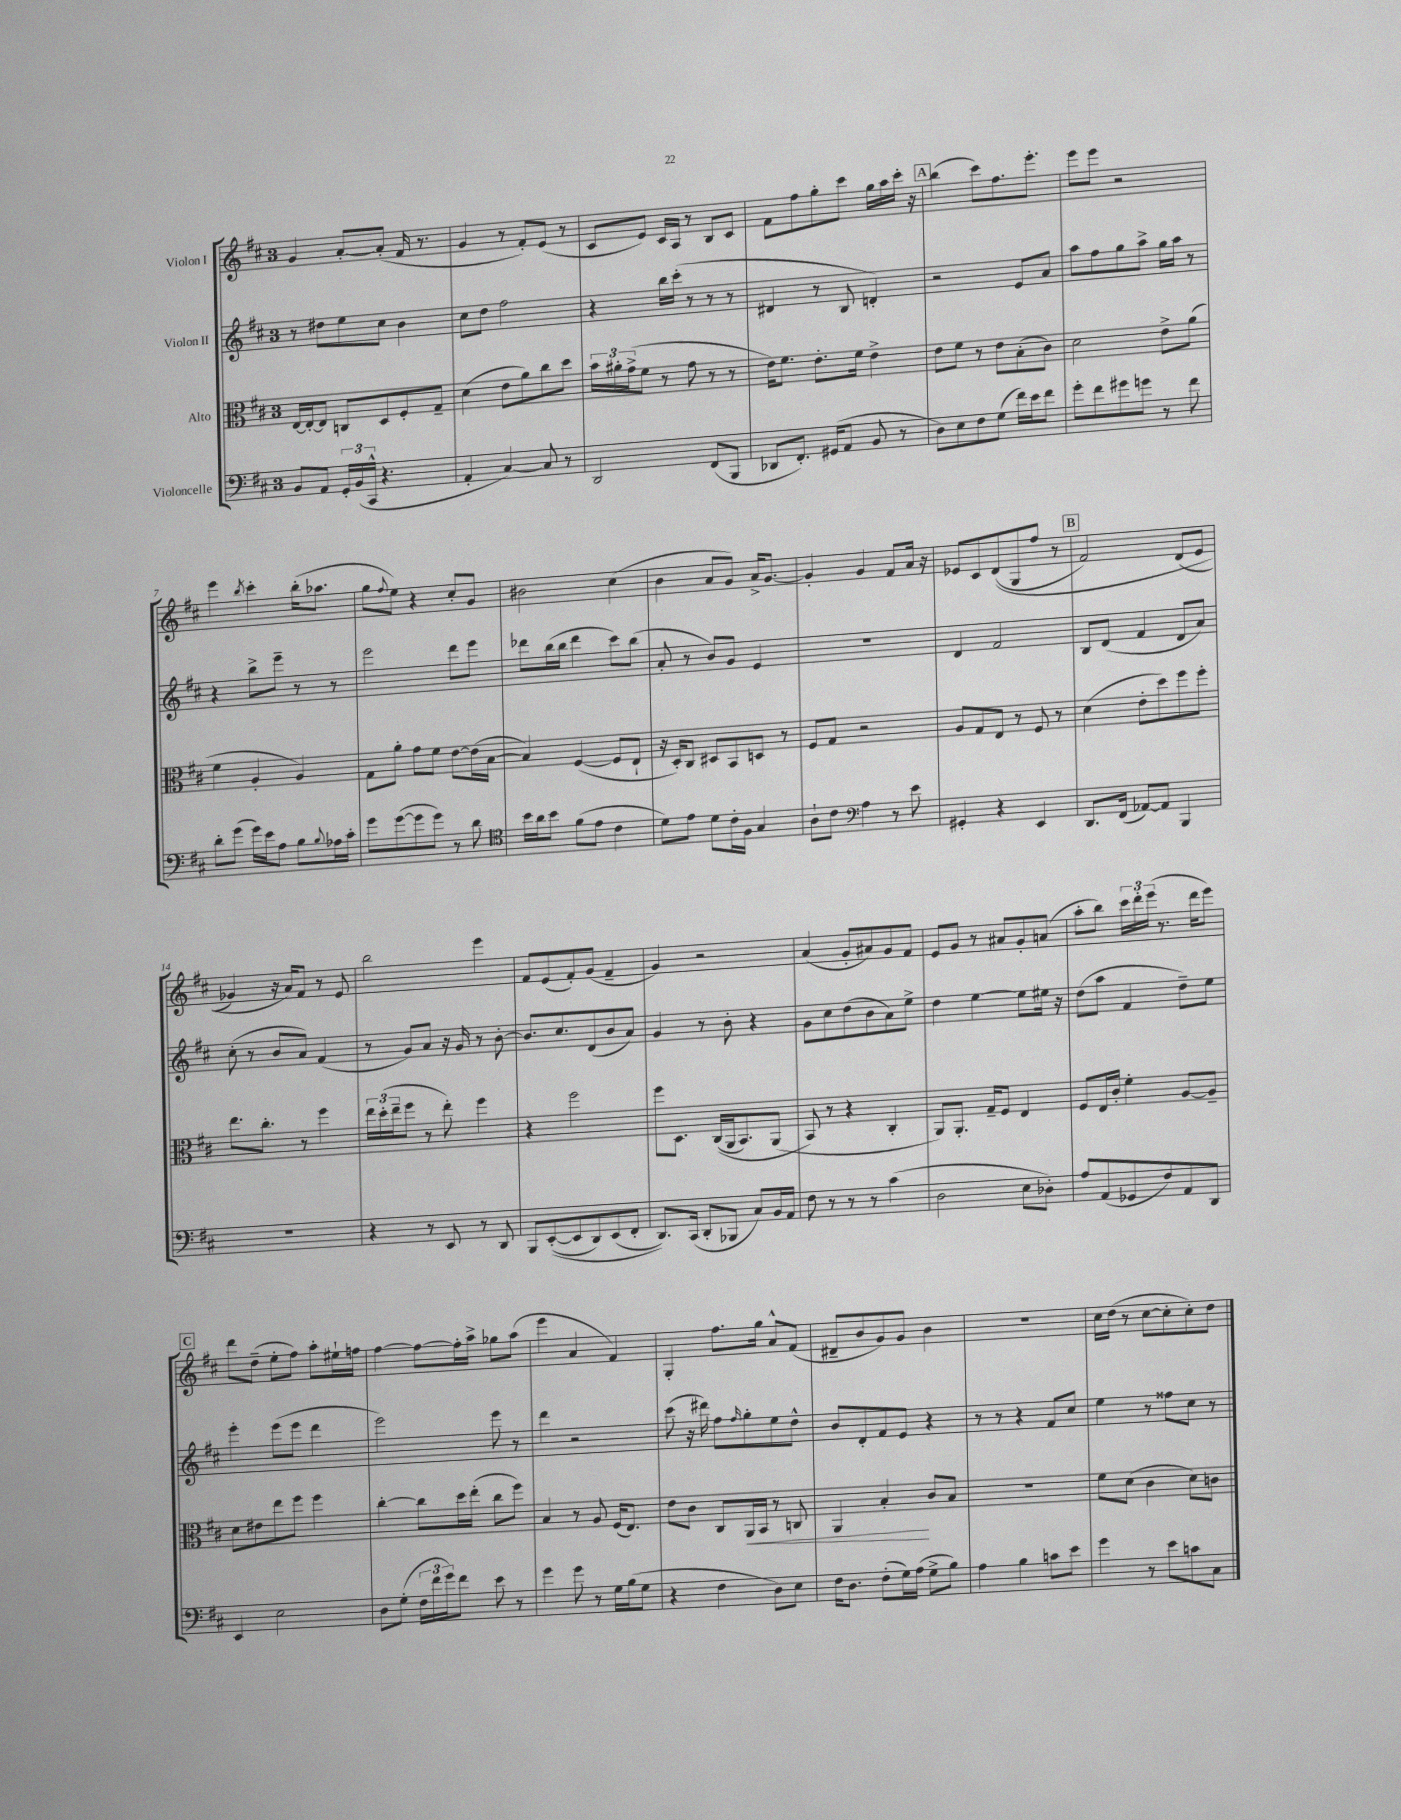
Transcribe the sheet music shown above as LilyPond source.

<<
\new StaffGroup <<
\new Staff = "s0" \with { instrumentName = "Violon I" } {
    \clef treble \key d \major \once \override Staff.TimeSignature.style = #'single-digit \time 3/4
    g'4 a'8~-. a'8-.( fis'16 r8. |
    g'4 r8 fis'8-.) e'8( r8 |
    cis'8 e'8) cis'16 a16 r8 b8 cis'8 |
    fis'8 fis''8 g''8-. cis'''8 g''16 a''16 cis'''16-. r16 |
    \mark \markup { \box "A" } b''4( cis'''8) fis''8. e'''8.-. |
    e'''8 e'''8 r2 |
    e'''4 \acciaccatura { b''8 } cis'''4-. b''16-.( aes''8. |
    g''8 \appoggiatura { fis''8 } e''8) r4 cis''8-. g'8 |
    bis'2 cis''4( |
    b'4 a'8 g'8) a'16-> g'8.~ |
    g'4-. g'4 fis'8 a'16 r16 |
    ees'8 cis'8 d'8(\( g8 fis''8 r8 |
    \mark \markup { \box "B" } fis'2) d'8( e'8 |
    ges'4\) r16 a'16) fis'8 r8 e'8 |
    b''2 e'''4 |
    fis'8 e'8( fis'8-.) g'8( fis'4-- |
    g'4) r2 |
    a'4( g'8-. ais'8) g'8 fis'8 |
    e'8 g'8 r8 ais'8 g'8-. a'8( |
    a''8-. b''8) \tuplet 3/2 { cis'''16 d'''16-. e'''16( } r8. d'''16 e'''8) |
    \mark \markup { \box "C" } d'''8 d''8--( e''8-. fis''8) a''8-. eis''16-! f''16 |
    fis''4~ fis''8~ fis''16-. a''16-> ges''8 a''8( |
    e'''4 a'4 fis'4) |
    g4-. fis''8. g''16 a'8-^ fis'8( |
    dis'8-- b'8 g'8) g'8 b'4 |
    R2. |
    cis''16 d''16( r8 cis''8~ cis''8-. cis''8-.) d''8 \bar "|." |
}
\new Staff = "s1" \with { instrumentName = "Violon II" } {
    \clef treble \key d \major \once \override Staff.TimeSignature.style = #'single-digit \time 3/4
    r8 dis''8 e''8 cis''8 b'4 |
    cis''8 d''8 fis''2 |
    r4 b''16 cis'''16-.( r8 r8 r8 |
    dis'4 r8 b8 d'4-.) |
    \mark \markup { \box "A" } r2 e'8 a'8 |
    a''8 fis''8 g''8 a''8-> g''16 a''16 r8 |
    r4 b''8-> e'''8-- r8 r8 |
    e'''2 d'''8 e'''8 |
    des'''8 b''16( b''16 des'''4 cis'''8) b''8( |
    a'8-. r8 b'8) g'8 e'4 |
    R2. |
    d'4 fis'2 |
    \mark \markup { \box "B" } b8 d'8( fis'4 d'8 a'8) |
    cis''8-.( r8 b'8 a'8) fis'4( |
    r8 g'8) a'8 r16 g'16 r8 b'8~-. |
    b'8. cis''8. d'8( b'8 a'8) |
    g'4 r8 b'8-. r4 |
    g'8 cis''8 d''8( b'8 a'8) e''8-> |
    d''4 e''4~ e''8 eis''16 r16 |
    d''8( a''8 fis'4 d''8--) e''8 |
    \mark \markup { \box "C" } e'''4-. e'''8( e'''8 d'''4 |
    e'''2) e'''8 r8 |
    d'''4 r2 |
    cis'''8( r16 dis'''16) fis''8 \grace { fis''16 } g''8-. e''8 d''8-^ |
    b'8 d'8-. fis'8 e'8 r4 |
    r8 r8 r4 fis'8 cis''8 |
    e''4 r8 fisis''8 cis''8 r8 \bar "|." |
}
\new Staff = "s2" \with { instrumentName = "Alto" } {
    \clef alto \key d \major \once \override Staff.TimeSignature.style = #'single-digit \time 3/4
    e16~ e16~-. e8 c8 d8 fis8-. g8-- |
    d'4( e'8 a'8) cis''8 d''8 |
    \tuplet 3/2 { b'16 ais'16-. g'16->( } fis'8 r8 g'8 r8 r8 |
    e'16) fis'8. e'8.-. fis'16 e'4-> |
    \mark \markup { \box "A" } e'8 fis'8 r8 e'8 b8-.( cis'8) |
    d'2 e'8-> a'8( |
    fis'4 a4-. a4) |
    g8 a'8-. g'8 fis'8 e'8~ e'16( b16~ |
    b4) fis4~( fis8 e8-! |
    r16 d16-.) cis8 dis8 b,8 d8 r8 |
    fis8 g8 r2 |
    a8 g8 e8 r8 fis8 r8 |
    \mark \markup { \box "B" } d'4( e'8-. d''8) fis''8 fis''8-. |
    e''8. cis''8.-. r8 fis''4 |
    \tuplet 3/2 { e''16 d''16-.( e''16-- } fis''8 r8 e''8-.) fis''4 |
    r4 fis''2 |
    fis''8 d8. cis16(\( a,16 b,8.) a,8( |
    b,8\) r8 r4 cis4-. |
    a,8) a,8.-. g16-- fis8 e4 |
    fis8 e16 cis'16-. fis'4-. a8~ a8-- |
    \mark \markup { \box "C" } d'8 eis'8 e''8 fis''8 fis''4 |
    cis''4~-. cis''8 d''16 e''16-.( cis''8 fis''8) |
    b4 r8 a8 fis16( e8.) |
    e'8 cis'8 cis8 a,16\< b,16 r8 c8 |
    a,4 b4-.\! cis'8 b8 |
    R2. |
    fis'8 d'8( cis'4 d'8) c'8 \bar "|." |
}
\new Staff = "s3" \with { instrumentName = "Violoncelle" } {
    \clef bass \key d \major \once \override Staff.TimeSignature.style = #'single-digit \time 3/4
    b,8 a,8 \tuplet 3/2 { g,16-. b,16( cis,16-^ } r4. |
    a,4-. cis4~) cis8 r8 |
    d,2 fis,8( b,,8 |
    des,8 fis,8.-.) gis,16( a,8 b,8 r8 |
    \mark \markup { \box "A" } d8) e8 fis8 g8( fis'16) e'16 fis'8 |
    g'8-. fis'8 gis'8 g'8 r8 fis'8 |
    d'8-. g'8( g'16) e'16 a8 b8 \appoggiatura { b8 } aes16 cis'16-. |
    g'8 g'8~( g'8 g'8) r8 d'8 |
    \clef tenor b'16 a'16 b'8 fis'8( e'8 cis'4 |
    d'8) e'8 d'8 cis'16-. fis16 g4 |
    a8-! cis'8 \clef bass a4 r8 e'8 |
    gis,4-. r4 e,4 |
    \mark \markup { \box "B" } d,8. fis,16( aes,8~) aes,8 b,,4 |
    R2. |
    r4 r8 e,8 r8 d,8 |
    b,,8 e,8~-.(\( e,8 d,8) e,8( fis,8-. |
    d,8.)\) cis,16( d,8-. bes,,8 cis8) b,16 a,16 |
    fis8 r8 r8 r8 cis'4( |
    d2 e8 des8-.) |
    a8 a,8( ges,8 fis8) a,8 d,8 |
    \mark \markup { \box "C" } e,4 e2 |
    d8 g8-.( \tuplet 3/2 { fis16 fis'16 g'16) } fis'8 e'8 r8 |
    g'4 g'8 r8 g16 b16( g8 |
    r4 fis4 d8) e8 |
    fis16 d8. fis8-.( g16) a16( g8-> b8) |
    a4 b4 c'8 e'8 |
    g'4 r8 e'8 c'8 cis8 \bar "|." |
}
>>
>>
